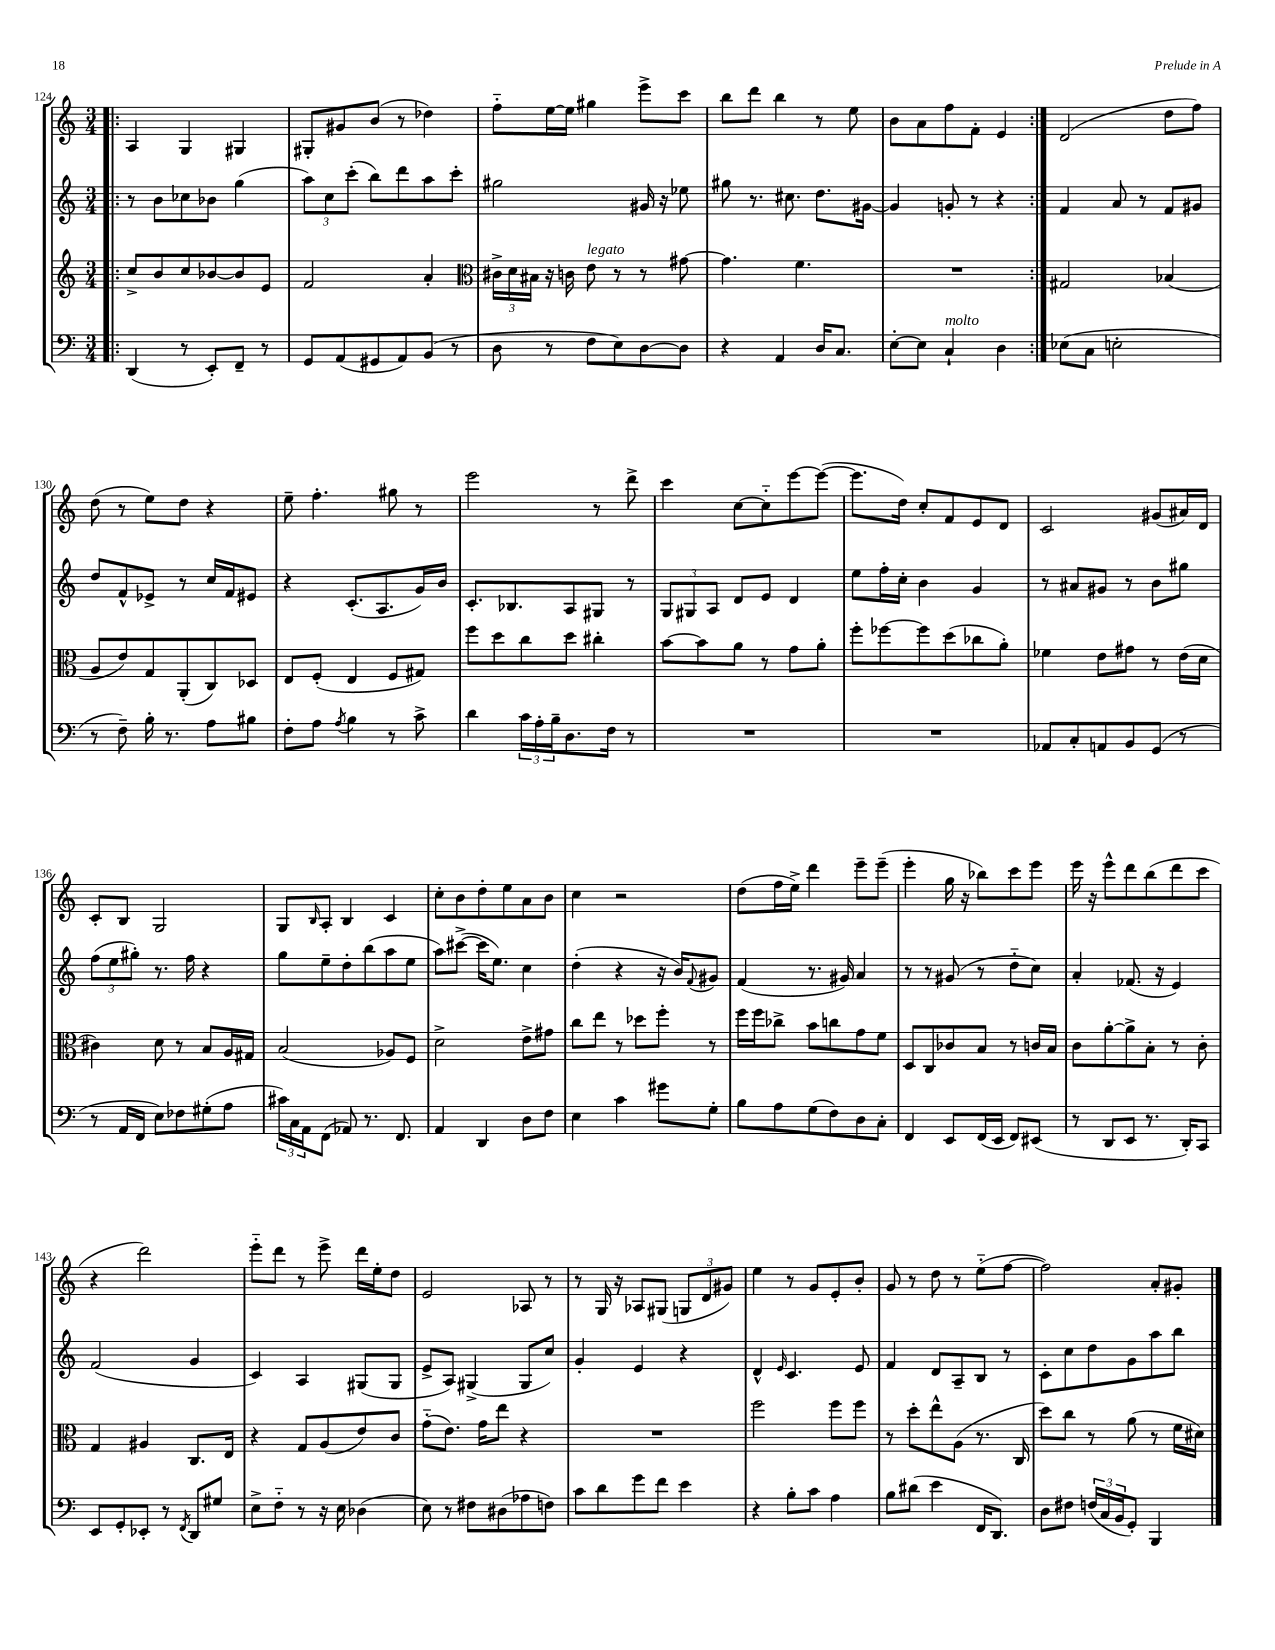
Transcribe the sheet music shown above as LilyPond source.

<<
\new StaffGroup <<
\new Staff = "s0" {
    \clef treble \key c \major \numericTimeSignature \time 3/4
    \repeat volta 2 { \bar ".|:" a4 g4 gis4 |
    gis8-. gis'8 b'8( r8 des''4) |
    f''8-_ e''16~ e''16 gis''4 e'''8-> c'''8 |
    b''8 d'''8 b''4 r8 e''8 |
    b'8 a'8 f''8 f'8-. e'4 | }
    d'2( d''8 f''8) |
    d''8( r8 e''8) d''8 r4 |
    e''8-- f''4.-. gis''8 r8 |
    e'''2 r8 d'''8-> |
    c'''4 c''8~ c''8-_ e'''8~ e'''8~( |
    e'''8. d''16) c''8-. f'8 e'8 d'8 |
    c'2 gis'8( ais'16) d'16 |
    c'8-. b8 g2 |
    g8 \grace { b16 } a8-. b4 c'4 |
    c''8-. b'8 d''8-. e''8 a'8 b'8 |
    c''4 r2 |
    d''8( f''16 e''16->) d'''4 e'''8-- e'''8--( |
    e'''4-. g''16 r16 bes''8) c'''8 e'''8 |
    e'''16 r16 e'''8-^ d'''8 b''8( d'''8 c'''8 |
    r4 d'''2) |
    e'''8-_ d'''8 r8 e'''8-> d'''16 e''16-. d''8 |
    e'2 aes8 r8 |
    r8 g16 r16 aes8 gis8( \tuplet 3/2 { g8 d'8 gis'8) } |
    e''4 r8 g'8 e'8-. b'8-. |
    g'8 r8 d''8 r8 e''8-_( f''8~ |
    f''2) a'8-. gis'8-. \bar "|." |
}
\new Staff = "s1" {
    \clef treble \key c \major \numericTimeSignature \time 3/4
    \repeat volta 2 { \bar ".|:" r8 b'8 ces''8 bes'8 g''4( |
    \tuplet 3/2 { a''8) c''8 c'''8-.( } b''8) d'''8 a''8 c'''8-. |
    gis''2 gis'16 r16 ees''8 |
    gis''8 r8. cis''8. d''8. gis'16~ |
    gis'4 g'8-. r8 r4 | }
    f'4 a'8 r8 f'8 gis'8 |
    d''8 f'8-^ ees'8-> r8 c''16 f'16 eis'8 |
    r4 c'8.-.( a8. g'16) b'16 |
    c'8.-. bes8. a8 gis8 r8 |
    \tuplet 3/2 { g8 gis8 a8 } d'8 e'8 d'4 |
    e''8 f''16-. c''16-. b'4 g'4 |
    r8 ais'8 gis'8 r8 b'8 gis''8 |
    \tuplet 3/2 { f''8( e''8 gis''8-.) } r8. f''16 r4 |
    g''8 e''8-- d''8-. b''8( a''8 e''8 |
    a''8) cis'''8~->( cis'''16 e''8.) c''4 |
    d''4-.( r4 r16 b'16) \appoggiatura { f'8 } gis'8 |
    f'4( r8. gis'16) a'4 |
    r8 r8 gis'8( r8 d''8-_ c''8) |
    a'4-. fes'8.( r16 e'4) |
    f'2( g'4 |
    c'4) a4 gis8( gis8 |
    e'8-> a8) gis4->( gis8 c''8) |
    g'4-. e'4 r4 |
    d'4-^ \grace { e'16 } c'4. e'8 |
    f'4 d'8 a8-- b8 r8 |
    c'8-. c''8 d''8 g'8 a''8 b''8 \bar "|." |
}
\new Staff = "s2" {
    \clef treble \key c \major \numericTimeSignature \time 3/4
    \repeat volta 2 { \bar ".|:" c''8-> b'8 c''8 bes'8~ bes'8 e'8 |
    f'2 a'4-. |
    \clef alto \tuplet 3/2 { cis'16-> d'16 bis16 } r16 c'16 e'8^\markup { \italic "legato" } r8 r8 gis'8~ |
    gis'4. f'4. |
    R2. | }
    gis2 bes4( |
    a8 e'8) g8 a,8-.( c8) des8 |
    e8 f8-.( e4 f8 gis8) |
    f''8 d''8 c''8 d''8 cis''4-. |
    b'8~ b'8 a'8 r8 g'8 a'8-. |
    f''8-. fes''8~ fes''8 d''8( ces''8 a'8-.) |
    fes'4 e'8 gis'8 r8 e'16( d'16 |
    cis'4) d'8 r8 b8 a16 gis16 |
    b2( aes8) f8 |
    d'2-> e'8-> gis'8 |
    c''8 e''8 r8 des''8 f''8-. r8 |
    f''16 f''16 ces''8-> b'8 c''8 g'8 f'8 |
    d8 c8 ces'8 b8 r8 c'16 b16 |
    c'8 a'8~-. a'8-> b8-. r8 c'8-. |
    g4 ais4 c8. e16 |
    r4 g8 a8( e'8) c'8 |
    g'8-_( e'8.) g'16 e''8 r4 |
    R2. |
    f''2 f''8 f''8 |
    r8 d''8-. e''8-^ a8( r8. c16 |
    d''8) c''8 r8 a'8( r8 f'16 dis'16) \bar "|." |
}
\new Staff = "s3" {
    \clef bass \key c \major \numericTimeSignature \time 3/4
    \repeat volta 2 { \bar ".|:" d,4( r8 e,8-.) f,8-- r8 |
    g,8 a,8( gis,8 a,8) b,8( r8 |
    d8 r8 f8 e8) d8~ d8 |
    r4 a,4 d16 c8. |
    e8~-. e8 c4-!^\markup { \italic "molto" } d4 | }
    ees8( c8 e2-. |
    r8 f8--) b16-. r8. a8 bis8 |
    f8-. a8 \acciaccatura { a8 } b4 r8 c'8-> |
    d'4 \tuplet 3/2 { c'16 a16-. b16-- } d8. f16 r8 |
    R2. |
    R2. |
    aes,8 c8-. a,8 b,8 g,8( r8 |
    r8 a,16 f,16 e8) fes8 gis8-.( a8 |
    \tuplet 3/2 { cis'16) c16 a,16 } f,8( aes,8) r8. f,8. |
    a,4 d,4 d8 f8 |
    e4 c'4 gis'8 g8-. |
    b8 a8 g8( f8) d8 c8-. |
    f,4 e,8 f,16( e,16 f,8) eis,8( |
    r8 d,8 e,8 r8. d,16-.) c,8 |
    e,8 g,8-. ees,8-. r8 \acciaccatura { f,8 } d,8 gis8 |
    e8-> f8-_ r8 r16 e16 des4( |
    e8) r8 fis8 dis8( aes8 f8) |
    c'8 d'8 g'8 f'8 e'4 |
    r4 b8-. c'8 a4 |
    b8 dis'8( e'4 f,16 d,8.) |
    d8 fis8 \tuplet 3/2 { f16( c16 b,16 } g,8-.) b,,4 \bar "|." |
}
>>
>>
\layout { \context { \Score currentBarNumber = #124 } }
